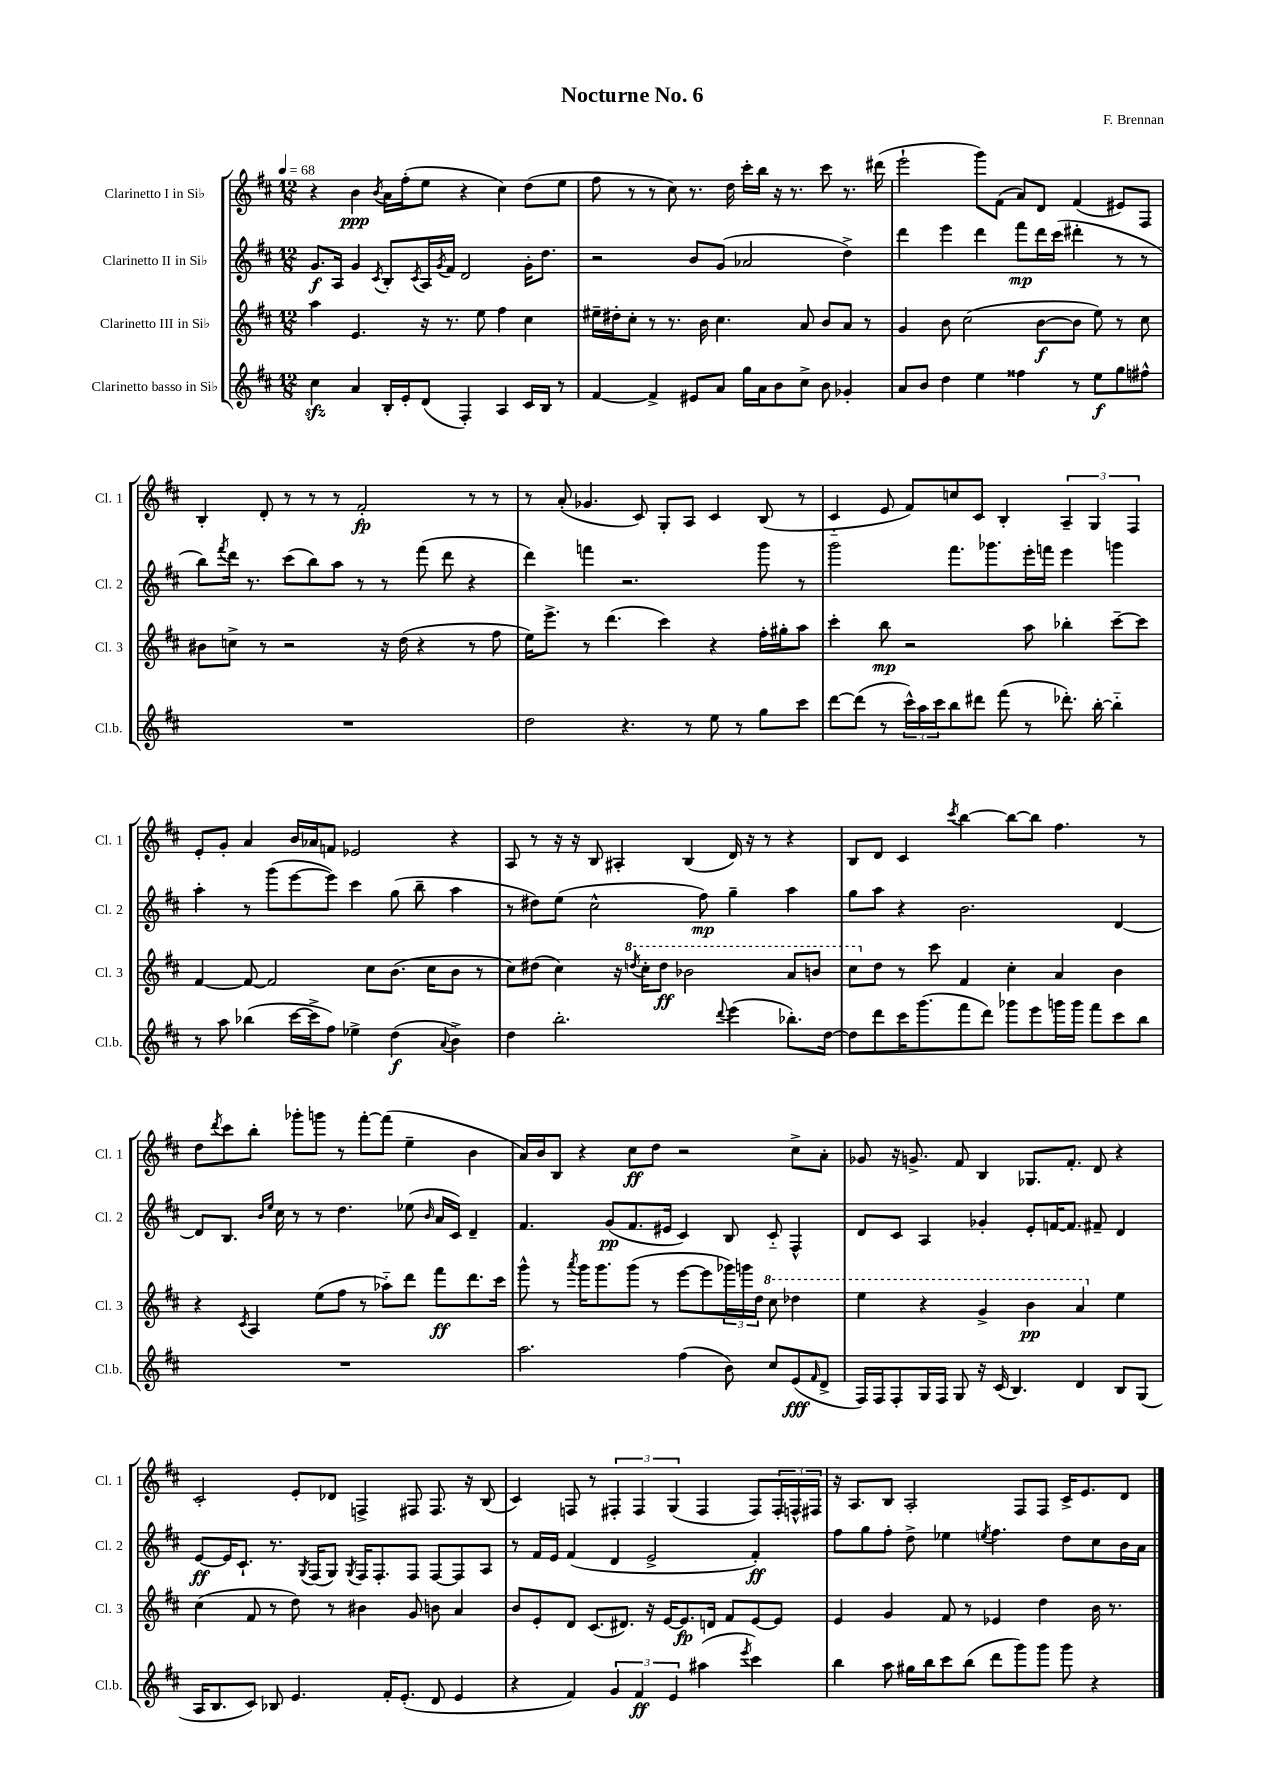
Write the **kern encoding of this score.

**kern	**kern	**kern	**kern
*staff4	*staff3	*staff2	*staff1
*clefG2	*clefG2	*clefG2	*clefG2
*k[f#c#]	*k[f#c#]	*k[f#c#]	*k[f#c#]
*M12/8	*M12/8	*M12/8	*M12/8
*MM68	*MM68	*MM68	*MM68
4cc#	4aa	8.g	4r
.	.	16A	.
4a	4.e	4g	4b
.	.	8qc#	8qb
16B'	.	8B'	16a
16e'	.	.	(16ff#'
.	.	8qc#	.
(8d	16r	16A	8ee
.	.	8qg	.
.	8.r	16f#	.
4F#')	.	2d	4r
.	8ee	.	.
4A	4ff#	.	4cc#)
16c#	4cc#	16g'	(8dd
16B	.	8.dd	.
8r	.	.	8ee
=	=	=	=
[4f#	16ee#~	2r	8ff#
.	16dd#'	.	.
.	8cc#'	.	8r
4f#^]	8r	.	8r
.	8.r	.	8cc#)
8e#	.	8b	8.r
.	16b	.	.
8a	4.cc#	(8g	.
.	.	.	16dd
16gg	.	2a-	16ccc#'
16a	.	.	16bb
8b	.	.	16r
.	.	.	8.r
8cc#^	8a	.	.
8b	8b	.	8ccc#
4g-'	8a	4dd^)	8.r
.	8r	.	.
.	.	.	(16ddd#
=	=	=	=
8a	4g	4ddd	2eee`
8b	.	.	.
4dd	8b	4eee	.
.	(2cc#	.	.
4ee	.	4ddd	8ggg)
.	.	.	(8f#
4ff##	.	8fff#	8a)
.	[8b	16ddd	8d
.	.	(16ccc#	.
8r	8b]	4ddd#'	(4f#
8ee	8ee)	.	.
8gg	8r	8r	8e#)
8ff#^^	8cc#	8r	8F#
=	=	=	=
1.r	8b#	8bb)	4B'
.	.	8qfff#	.
.	8cc^	16ddd	.
.	.	8.r	.
.	8r	.	8d'
.	2r	(8ccc#	8r
.	.	8bb)	8r
.	.	8aa	8r
.	.	8r	2f#'
.	16r	8r	.
.	(16dd	.	.
.	4r	(8fff#	.
.	.	8ddd	.
.	8r	4r	8r
.	8ff#	.	8r
=	=	=	=
2dd	16ee)	4ddd)	8r
.	8.eee^	.	.
.	.	.	(8a'
.	8r	4fff	4.g-
.	(4.ddd	.	.
4.r	.	2.r	.
.	.	.	8c#)
.	4ccc#)	.	8G'
8r	.	.	8A
8ee	4r	.	4c#
8r	.	.	.
8gg	16ff#'	8ggg	(8B
.	16gg#'	.	.
8ccc#	8aa	8r	8r
=	=	=	=
[8ddd	4ccc#'	2ggg	4c#'~
(8ddd]	.	.	.
8r	8bb	.	8e
24ccc#^^)	2r	.	8f#)
24aa	.	.	.
24ccc#	.	.	.
8bb	.	8.fff#	8cc
8ddd#	.	.	8c#
.	.	8.ggg-	.
(8fff#	.	.	4B'
8r	8aa	16eee'	.
.	.	16fff	.
8.ddd-')	4bb-'	4eee	6A~
.	.	.	6G
[16bb'	.	.	.
4bb'~]	[8ccc#~	4ggg	.
.	.	.	6F#
.	8ccc#]	.	.
=	=	=	=
8r	[4f#	4aa'	8e'
8aa	.	.	8g'
(4bb-	8f#_	8r	4a
.	2f#]	(8ggg	.
[16ccc#	.	[8eee	16b
16ccc#^]	.	.	16a-
8ff#)	.	8eee])	8f
4ee-^	.	4ccc#	2e-
.	8cc#	.	.
(4dd	(8.b	(8gg	.
.	.	8bb~	.
.	16cc#	.	.
8qqa	.	.	.
4b^)	8b	4aa	4r
.	8r	.	.
=	=	=	=
4dd	8cc#)	8r	8A
.	(8dd#	8dd#)	8r
2.bb'	4cc#)	(8ee	16r
.	.	.	16r
.	.	2cc#^^	8B
.	16r	.	4A#'
.	8qddd	.	.
.	16ccc#'	.	.
.	8ddd	.	.
.	2bb-	.	(4B
.	.	8ff#)	.
8qqddd	.	.	.
(4eee	.	4gg~	16d)
.	.	.	16r
.	.	.	8r
8.bb-')	8aa	4aa	4r
.	8bb	.	.
[16dd	.	.	.
=	=	=	=
8dd]	8ccc#	8gg	8B
8ddd	8dd	8aa	8d
16ccc#	8r	4r	4c#
(8.ggg	.	.	.
.	8ccc#	.	.
.	.	.	8qccc#
8fff#	4f#	2.b	[4bb
8ddd)	.	.	.
8ggg-	4cc#'	.	8bb_
8eee	.	.	8bb]
16ggg	4a	.	4.ff#
16ggg	.	.	.
8fff#	.	.	.
8ccc#	4b	[4d	.
8bb	.	.	8r
=	=	=	=
1.r	4r	8d]	8dd
.	.	.	8qddd
.	.	8.B	8ccc#
.	8qc#	.	.
.	4A	.	8bb'
.	.	16qqb	.
.	.	16qqee	.
.	.	16cc#	.
.	.	8r	8ggg-'
.	(8ee	8r	8ggg
.	8ff#	4.dd	8r
.	8r	.	[8fff#'
.	8aa-'~)	.	(8fff#]
.	8ddd	(8ee-	4ee~
.	.	16qqb	.
.	8fff#	16a	.
.	.	16c#)	.
.	8.ddd	4d~	4b
.	16ccc#	.	.
=	=	=	=
2.aa	8ggg^^	4.f#	16a)
.	.	.	16b
.	8r	.	8B
.	8qaaa	.	.
.	16ggg	.	4r
.	8.ggg	.	.
.	.	(8g	.
.	(8ggg	8.f#	8cc#
.	8r	.	8dd
.	.	16e#	.
(4ff#	[8eee	4c#)	2r
.	8eee]	.	.
8b)	24ggg-)	8B	.
.	24ggg	.	.
.	24dd	.	.
8cc#	8ccc#	8c#'~	.
(8e	4ddd-	4F#^^	8cc#^
16qqf#	.	.	.
8d^	.	.	8a'
=	=	=	=
16F#)	4eee	8d	8g-
16F#	.	.	.
8F#'	.	8c#	16r
.	.	.	8.g^
16G	4r	4A	.
16F#	.	.	.
8G	.	.	8f#
16r	4gg^	4g-'	4B
(16c#	.	.	.
4.B)	.	.	.
.	4bb	8e'	8.G-
.	.	[16f	.
.	.	8.f]	8.f#'
4d	4aa	.	.
.	.	8f#~	8d
8B	4ee	4d	4r
(8G	.	.	.
=	=	=	=
16A	(4cc#	[8e	2c#'
8.B	.	.	.
.	.	16e]	.
.	.	8.c#`	.
8c#)	8f#	.	.
8B-	8r	8.r	.
4.e	8dd)	.	8e'
.	.	8qG	.
.	.	(16F#	.
.	8r	8G)	8d-
.	.	8qG	.
.	4b#	16F#	4F^
.	.	8.F#'	.
16f#'	.	.	.
(8.e'	.	.	.
.	8g	8F#	8F#
8d	8b	[8F#	8.F#
4e	4a	8F#]	.
.	.	.	16r
.	.	8A	(8B
=	=	=	=
4r	8b	8r	4c#)
.	8e'	16f#	.
.	.	16e	.
4f#)	8d	(4f#	8F
.	(8.c#	.	8r
6g	.	4d	6F#'
.	8.d#)	.	.
6f#	.	.	6F#
.	16r	2e^	.
.	[16e	.	.
6e	.	.	(6G
.	8.e]	.	.
(4aa#	.	.	4F#
.	16d	.	.
.	8f#	.	.
8qeee	.	.	.
4ccc#)	[8e	4f#')	8F#)
.	8e]	.	24F#'
.	.	.	24F^^
.	.	.	24F#
=	=	=	=
4bb	4e	8ff#	16r
.	.	.	8.A
.	.	8gg	.
8aa	4g	8ff#'	8B
16gg#	.	8dd^	2A'
16bb	.	.	.
8ccc#	8f#	4ee-	.
(8bb	8r	.	.
.	.	8qee	.
8ddd	4e-	4.ff#	.
8ggg)	.	.	8F#
8ggg	4dd	.	8F#
8ggg	.	8dd	16c#^
.	.	.	8.e
4r	16b	8cc#	.
.	8.r	.	.
.	.	16b	8d
.	.	16a	.
==	==	==	==
*-	*-	*-	*-
